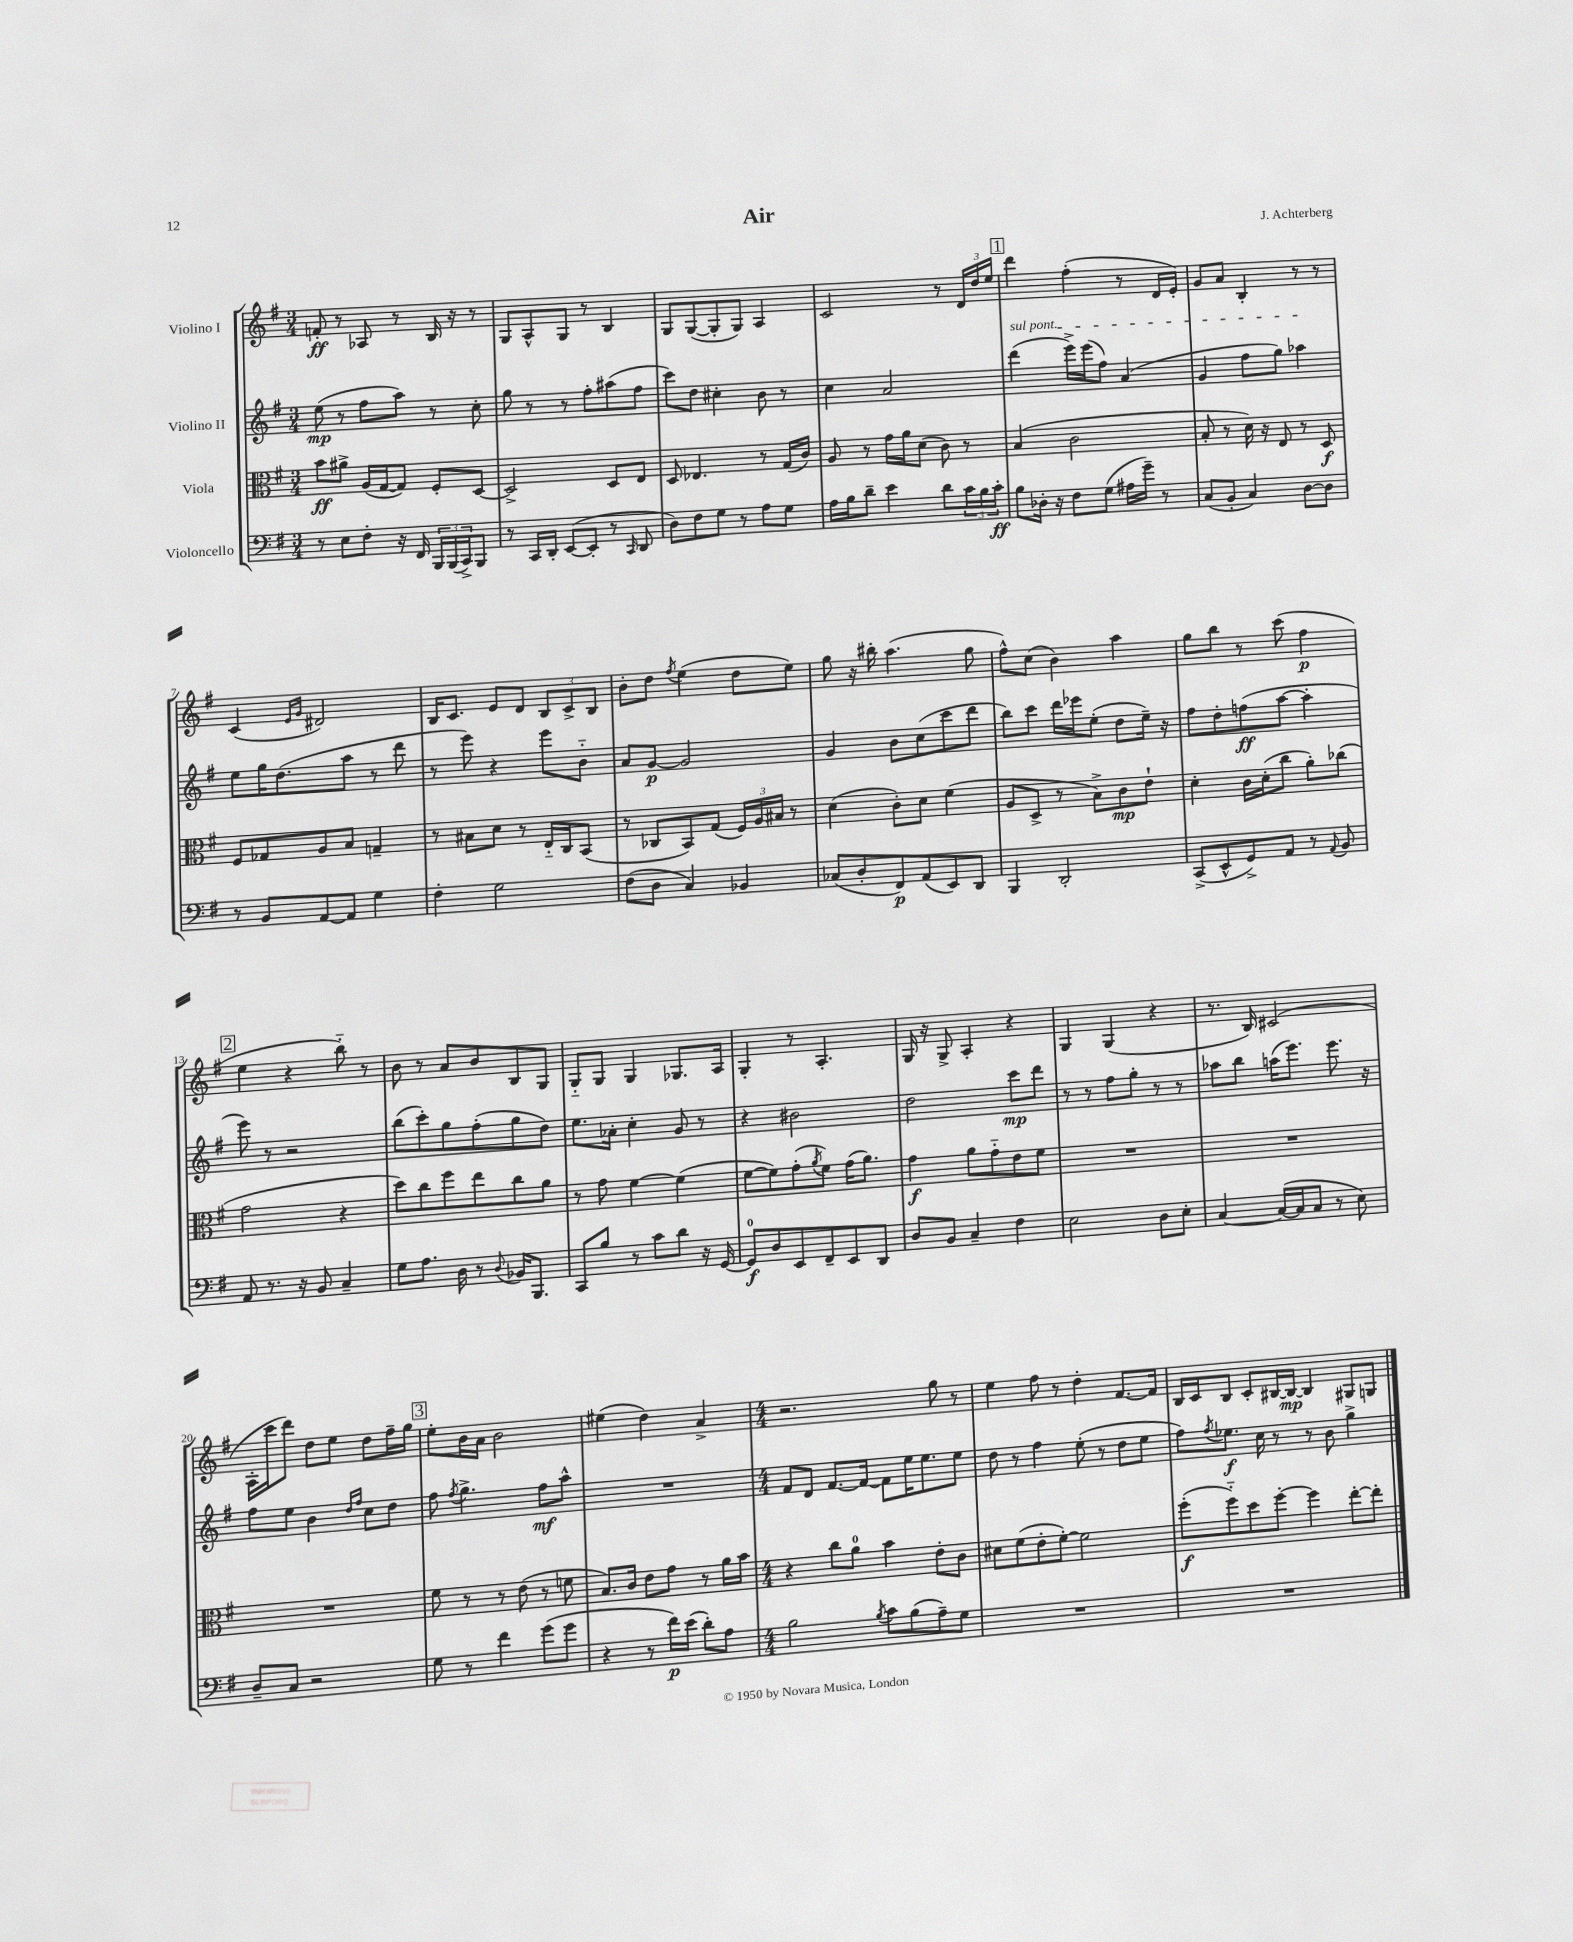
\header { title = "Air" composer = "J. Achterberg" }
<<
\new StaffGroup <<
\new Staff = "s0" \with { instrumentName = "Violino I" } {
    \clef treble \key g \major \numericTimeSignature \time 3/4
    f'8-.\ff r8 aes8 r8 b16 r16 r8 |
    g8 a8-^ g8 r8 b4 |
    g8 g8~( g8-. g8) a4 |
    c'2 r8 \tuplet 3/2 { d'16 d''16 e''16 } |
    \mark \markup { \box "1" } d'''4 fis''4-.( r8 d'16 e'16-.) |
    g'8 a'8 b4-. r8 r8 |
    c'4( \grace { e'16 g'16 } dis'2) |
    b16 c'8. e'8 d'8 \tuplet 3/2 { b8 c'8-> b8 } |
    b'8-. d''8 \acciaccatura { fis''8 } e''4( d''8 e''8) |
    g''8 r16 bis''16-. a''4.( g''8 |
    fis''8-^) c''8( b'4) a''4 |
    g''8 b''8 r8 c'''8( fis''4\p |
    \mark \markup { \box "2" } e''4 r4 b''8-_) r8 |
    b'8 r8 a'8 b'8 b8 g8 |
    g8-_ g8 g4 ges8. a16 |
    g4-. r8 a4.-. |
    g16 r16 g8-> a4-. r4 |
    g4 g4( r4 |
    r8. b16) cis'2( |
    a16-. c'''16 d'''8) d''8 e''8 d''8 fis''16-- g''16 |
    \mark \markup { \box "3" } e''8-. b'16 a'16 b'2 |
    eis''4( d''4) a'4-> |
    \numericTimeSignature \time 4/4 r2. g''8 r8 |
    e''4 fis''8 r8 d''4-. fis'8.~ fis'16 |
    b16 c'16 b8 c'8-. bis16~ bis16~\mp bis4 gis8 g8 \bar "|." |
}
\new Staff = "s1" \with { instrumentName = "Violino II" } {
    \clef treble \key g \major \numericTimeSignature \time 3/4
    e''8\mp( r8 fis''8 a''8) r8 c''8-. |
    g''8 r8 r8 fis''8-. ais''8( fis''8 |
    c'''8) d''8 cis''4-. b'8 r8 |
    c''4 a'2 |
    \mark \markup { \box "1" } \once \override TextSpanner.bound-details.left.text = \markup { \italic "sul pont." } d'''4\startTextSpan( e'''16->) e'''16( fis''8) a'4( |
    g'4 fis''8 g''8) aes''4\stopTextSpan |
    e''8 g''16 d''8.( a''8 r8 d'''8 |
    r8 e'''8) r4 e'''8 b'8-_ |
    a'8 g'8~\p g'2 |
    g'4 b'8 c''8( c'''8 d'''8 |
    b''8) c'''8 d'''16 ees'''16 e''8-.( d''8 e''16--) r16 |
    fis''8 d''8-. f''8\ff( a''8~ a''4-. |
    \mark \markup { \box "2" } e'''8) r8 r2 |
    b''8( c'''8-.) g''8 fis''8-.( g''8 d''8) |
    e''8. aes'16-. c''4-. g'8 r8 |
    r4 bis'2 |
    d''2 c'''8\mp d'''8 |
    r8 r8 fis''8 g''8-. r8 r8 |
    aes''8 b''8 a''16( e'''8.) e'''8. r16 |
    fis''8 e''8 b'4 \grace { d''16 fis''16 } c''8 d''8 |
    \mark \markup { \box "3" } fis''8 \acciaccatura { fis''8 } g''4.-> fis''8\mf a''8-^ |
    R2. |
    \numericTimeSignature \time 4/4 fis'8 d'8 fis'8.~ fis'16~ fis'8 e''16 e''8. e''8 |
    d''8 r8 fis''4 e''8-.( r8 d''8 e''8 |
    fis''8) \acciaccatura { fis''8 } ees''8.\f c''16 r8 r8 b'8 g''4-> \bar "|." |
}
\new Staff = "s2" \with { instrumentName = "Viola" } {
    \clef alto \key g \major \numericTimeSignature \time 3/4
    b'8\ff ais'8-> a16( g16~ g8) fis8-. d8~ |
    d2-> d8 e8 |
    d8 ees4. r8 g16( c'16) |
    a8 r8 g'16 a'16 d'8( c'8) r8 |
    \mark \markup { \box "1" } b4( c'2 |
    b8-. r8 d'16) r16 e8 r8 d8\f |
    fis8 ges8 a8 b8 g4-- |
    r8 bis8 d'8 r8 e16-_ c16 b,8( |
    r8 ces8 b,8) g8( \tuplet 3/2 { fis16) a16 bis16 } r8 |
    d'4( c'8-.) d'8 fis'4( |
    a8 d8-> r8 b8->) c'8\mp e'8-! |
    d'4-. c'16 d'16-.( c''8 a'8-.) ces''8( |
    \mark \markup { \box "2" } g'2 r4 |
    d''8) c''8 fis''8 e''8 c''8 a'8 |
    r8 g'8 fis'4~ fis'4( |
    fis'8~ fis'8) g'8-.( \acciaccatura { a'8 } fis'8) g'16( a'8.) |
    g'4\f a'8 g'8-_ e'8 fis'8 |
    R2. |
    R2. |
    R2. |
    \mark \markup { \box "3" } fis'8 r8 r8 e'8( r8 f'8 |
    b8.) c'16 e'8 g'8 r8 a'16 b'16 |
    \numericTimeSignature \time 4/4 r4 c''8 a'8-0 b'4 e'8-. c'8 |
    dis'8 fis'8( e'8-. fis'8~-.) fis'2 |
    fis''8-.\f( fis''8-_) d''8 fis''8~-. fis''4 e''8~-. e''8-. \bar "|." |
}
\new Staff = "s3" \with { instrumentName = "Violoncello" } {
    \clef bass \key g \major \numericTimeSignature \time 3/4
    r8 e8 fis8-. r16 fis,16 \tuplet 3/2 { b,,16 b,,16( c,16->) } b,,8 |
    r8 c,16 d,16-. e,8~( e,8-. r8 \grace { c,16 } d,8 |
    d8) fis8 g8 r8 a8 g8 |
    a16 b16 d'8-- e'4 d'8 \tuplet 3/2 { c'16 b16 c'16-.\ff } |
    \mark \markup { \box "1" } b8 des16-. r16 fis8 g8( ais16 g'16--) r8 |
    c8( b,8-. c4) d8~ d8 |
    r8 b,8 a,8~ a,8 g4 |
    fis4-. g2 |
    fis8( d8 c4) bes,4 |
    ces8( d8-. fis,8\p) a,8( e,8) d,8 |
    b,,4 d,2-. |
    c,8->( e,8-^ g,8->) a,8 r8 \appoggiatura { a,8 } b,8 |
    \mark \markup { \box "2" } a,8 r8. r16 b,8 c4-- |
    g8 a8. d16 r8 \appoggiatura { d8 } bes,16 b,,8. |
    c,8 b8 r8 c'8 d'8 r16 g,16~ |
    g,8-0\f d8 e,8 fis,8-- e,8 d,8 |
    d8 b,8 c4-- fis4 |
    e2 d8 e8-. |
    c4~ c16~( c16 c8 r8 e8) |
    d8-- c8 r2 |
    \mark \markup { \box "3" } g8 r8 fis'4 g'8( g'8 |
    r4 r8 fis'16\p) e'16( d'8-.) a8 |
    \numericTimeSignature \time 4/4 b2 \acciaccatura { b8 } c'8 b8( a8--) g8 |
    R1 |
    R1 \bar "|." |
}
>>
>>
